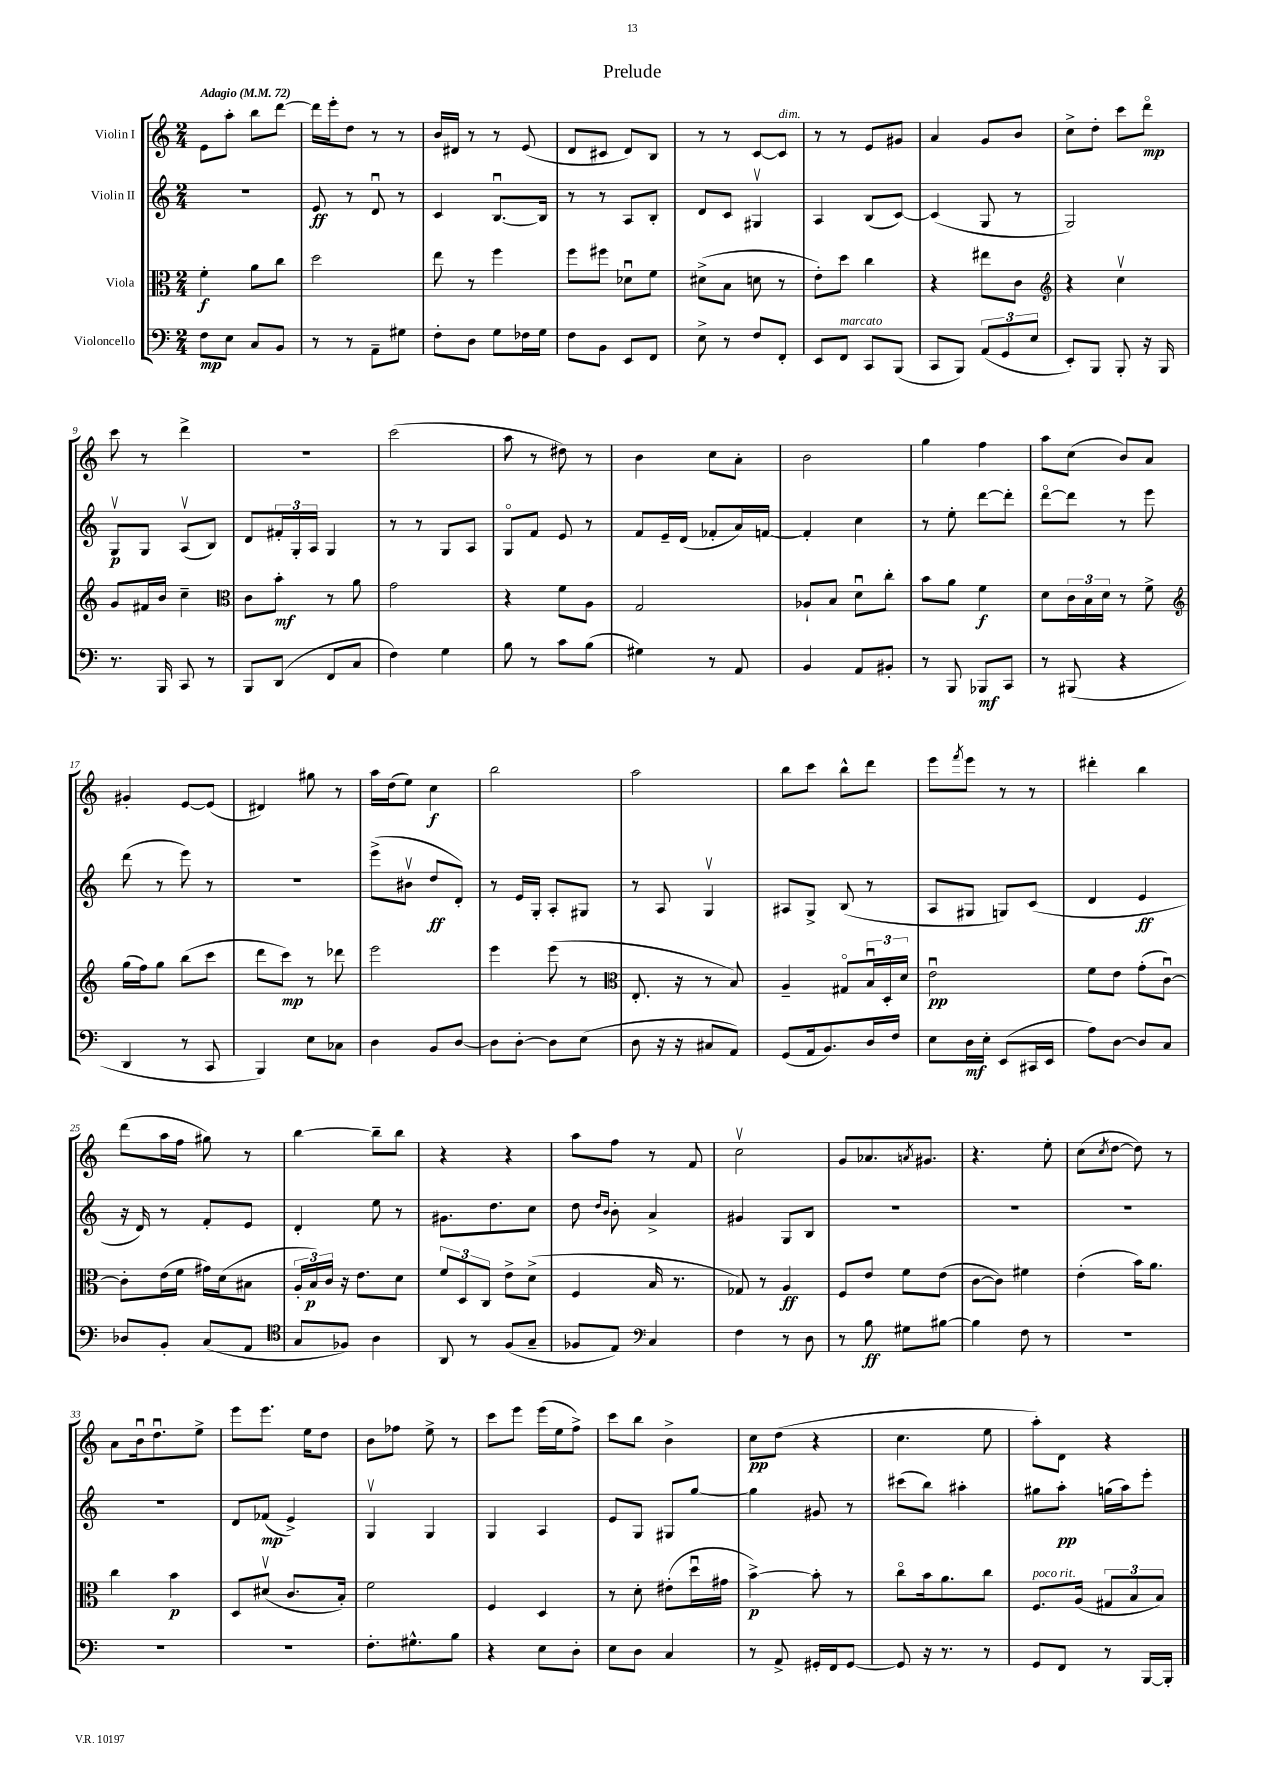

**kern	**kern	**kern	**kern
*staff4	*staff3	*staff2	*staff1
*clefF4	*clefC3	*clefG2	*clefG2
*k[]	*k[]	*k[]	*k[]
*M2/4	*M2/4	*M2/4	*M2/4
*MM72	*MM72	*MM72	*MM72
8F	4f'	2r	8e
8E	.	.	8aa'
8C	8a	.	8bb
8BB	8cc	.	[8ddd
=	=	=	=
8r	2dd	8e	16ddd]
.	.	.	16eee'
8r	.	8r	8dd
8AA~	.	8du	8r
8G#	.	8r	8r
=	=	=	=
8F'	8ee	4c	16b
.	.	.	16d#
8D	8r	.	8r
8G	4ff	[8.Bu	8r
16F-	.	.	(8e
16G	.	16B]	.
=	=	=	=
8F	8ff	8r	8d
8BB	8ff#	8r	8c#
8EE	8d-u	8A	8d)
8FF	8f	8B'	8B
=	=	=	=
8E^	(8d#^	8d	8r
8r	8B	8c	8r
8F	8d	4G#v	[8c
8FF'	8r	.	8c]
=	=	=	=
8EE	8e')	4A	8r
8FF	8dd	.	8r
8CC	4cc	(8B	8e
(8BBB	.	[8c)	8g#
=	=	=	=
8CC	4r	(4c]	4a
8BBB)	.	.	.
(12AA	8ee#	8G	8g
12GG	.	.	.
.	8c	8r	8b
12E	.	.	.
=	=	=	=
*	*clefG2	*	*
8EE')	4r	2G)	8cc^
8BBB	.	.	8dd'
8BBB'	4ccv	.	8ccc
16r	.	.	8dddo
16BBB	.	.	.
=	=	=	=
8.r	8g	8Gv	8ccc
.	16f#	8G	8r
16BBB	16b	.	.
8CC	4cc~	(8Av	4ddd^
8r	.	8B)	.
=	=	=	=
*	*clefC3	*	*
8BBB	8c	8d	2r
(8DD	8b'	24f#'	.
.	.	24G'	.
.	.	24A	.
8FF	8r	4G	.
8C	8a	.	.
=	=	=	=
4F)	2g	8r	(2ccc
.	.	8r	.
4G	.	8G	.
.	.	8A	.
=	=	=	=
8B	4r	8Go	8aa
8r	.	8f	8r
8c	8f	8e	8dd#)
(8B	8A	8r	8r
=	=	=	=
4G#)	2G	8f	4b
.	.	16e~	.
.	.	(16d	.
8r	.	8f-'	8cc
8AA	.	16a)	8a'
.	.	[16f	.
=	=	=	=
4BB	8A-`	4f']	2b
.	8B	.	.
8AA	8du	4cc	.
8BB#'	8cc'	.	.
=	=	=	=
8r	8b	8r	4gg
8BBB	8a	8ee'	.
8BBB-	4f	[8ddd	4ff
8CC	.	8ddd']	.
=	=	=	=
8r	8d	[8dddo	8aa
(8BBB#	24c	8ddd]	(8cc
.	24B	.	.
.	24d	.	.
4r	8r	8r	8b)
.	8f^	8eee	8a
=	=	=	=
*	*clefG2	*	*
4DD	(16gg	(8ddd	4g#'
.	16ff)	.	.
.	8gg	8r	.
8r	(8bb	8eee)	[8e
8CC	8ccc	8r	(8e]
=	=	=	=
4BBB)	8ddd	2r	4d#)
.	8ccc)	.	.
8E	8r	.	8gg#
8C-	8ddd-	.	8r
=	=	=	=
4D	2eee	(8eee^	16aa
.	.	.	(16dd
.	.	8b#v	8ee)
8BB	.	8dd	4cc
[8D	.	8d')	.
=	=	=	=
8D]	4eee	8r	2bb
[8D'	.	16e	.
.	.	16G'	.
8D]	(8eee	8A'	.
(8E	8r	8G#	.
=	=	=	=
*	*clefC3	*	*
8D	8.E'	8r	2aa
16r	.	8A	.
16r	16r	.	.
8C#	8r	4Gv	.
8AA)	8B)	.	.
=	=	=	=
(8GG	4A~	8A#	8bb
16AA	.	8G^	8ccc
8.BB)	.	.	.
.	8G#o	(8B	8bb^^
16D	24Bu	8r	8ddd
.	24D'	.	.
16F	.	.	.
.	24d	.	.
=	=	=	=
8E	2eu	8A	8eee
.	.	.	8qfff
16D	.	8G#	8eee
16E'	.	.	.
(8EE	.	8G)	8r
16CC#	.	(8c	8r
16EE	.	.	.
=	=	=	=
8A)	8f	4d	4ddd#'
[8D	8e	.	.
8D]	(8g'	4e	4bb
8C	[8cu)	.	.
=	=	=	=
8D-	8c']	16r	(8ddd
.	.	16d)	.
8BB'	(16e	8r	16aa
.	16f	.	16ff
(8C	16g#)	8f'	8gg#)
.	(16d	.	.
8AA	8B#	8e	8r
=	=	=	=
*clefC4	*	*	*
8G	24A'	4d'	[4bb
.	24B)	.	.
.	24c	.	.
8F-)	16r	.	.
.	8.e	.	.
4A	.	8ee	8bb~]
.	8d	8r	8bb
=	=	=	=
8AA	12f	8.g#	4r
.	12D	.	.
8r	.	.	.
.	12C	.	.
.	.	8.dd	.
(8F	8e^	.	4r
8G~	(8d^	8cc	.
=	=	=	=
8F-	4F	8dd	8aa
.	.	16qqdd	.
.	.	16qqb	.
8E)	.	8b'	8ff
*clefF4	*	*	*
4C	16B	4a^	8r
.	8.r	.	.
.	.	.	8f
=	=	=	=
4F	8G-)	4g#	2ccv
.	8r	.	.
8r	4A	8G	.
8D	.	8B	.
=	=	=	=
8r	8F	2r	8g
8B	8e	.	8.a-
8G#	8f	.	.
.	.	.	8qa
.	.	.	8.g#
[8B#	(8e	.	.
=	=	=	=
4B#]	[8c	2r	4.r
.	8c])	.	.
8F	4f#	.	.
8r	.	.	8ee'
=	=	=	=
2r	(4e'	2r	(8cc
.	.	.	8qcc
.	.	.	[8dd
.	16b)	.	8dd])
.	8.a	.	.
.	.	.	8r
=	=	=	=
2r	4cc	2r	8a
.	.	.	16bu
.	.	.	8.ddu
.	4b	.	.
.	.	.	8ee^
=	=	=	=
2r	8D	8d	8eee
.	(8d#v	(8f-	8.eee
.	8.c	4e^)	.
.	.	.	16ee
.	.	.	8dd
.	16B')	.	.
=	=	=	=
8.F'	2f	4Gv	8b
.	.	.	8ff-
8.G#^^	.	.	.
.	.	4G	8ee^
8B	.	.	8r
=	=	=	=
4r	4F	4G	8ccc
.	.	.	8eee
8E	4D	4A	(16eee
.	.	.	16ee
8D'	.	.	8ff^)
=	=	=	=
8E	8r	8e	8ccc
8D	8d'	8G	8bb
4C	(8e#'	8G#	4b^
.	16ddu	[8gg	.
.	16g#	.	.
=	=	=	=
8r	[4b^)	4gg]	8cc
8AA^	.	.	(8dd
16GG#'	8b']	8g#	4r
16FF	.	.	.
[8GG#	8r	8r	.
=	=	=	=
8GG#]	8cco	(8ccc#	4.cc
16r	16b	8bb)	.
8.r	8.a	.	.
.	.	4aa#'	.
8r	8cc	.	8ee
=	=	=	=
8GG	8.F	8gg#	8aa')
8FF	.	8aa'	8d
.	(16A	.	.
8r	12G#	(16gg	4r
.	.	16aa)	.
.	12B	.	.
[16BBB	.	8eee'	.
.	12B)	.	.
16BBB']	.	.	.
==	==	==	==
*-	*-	*-	*-
